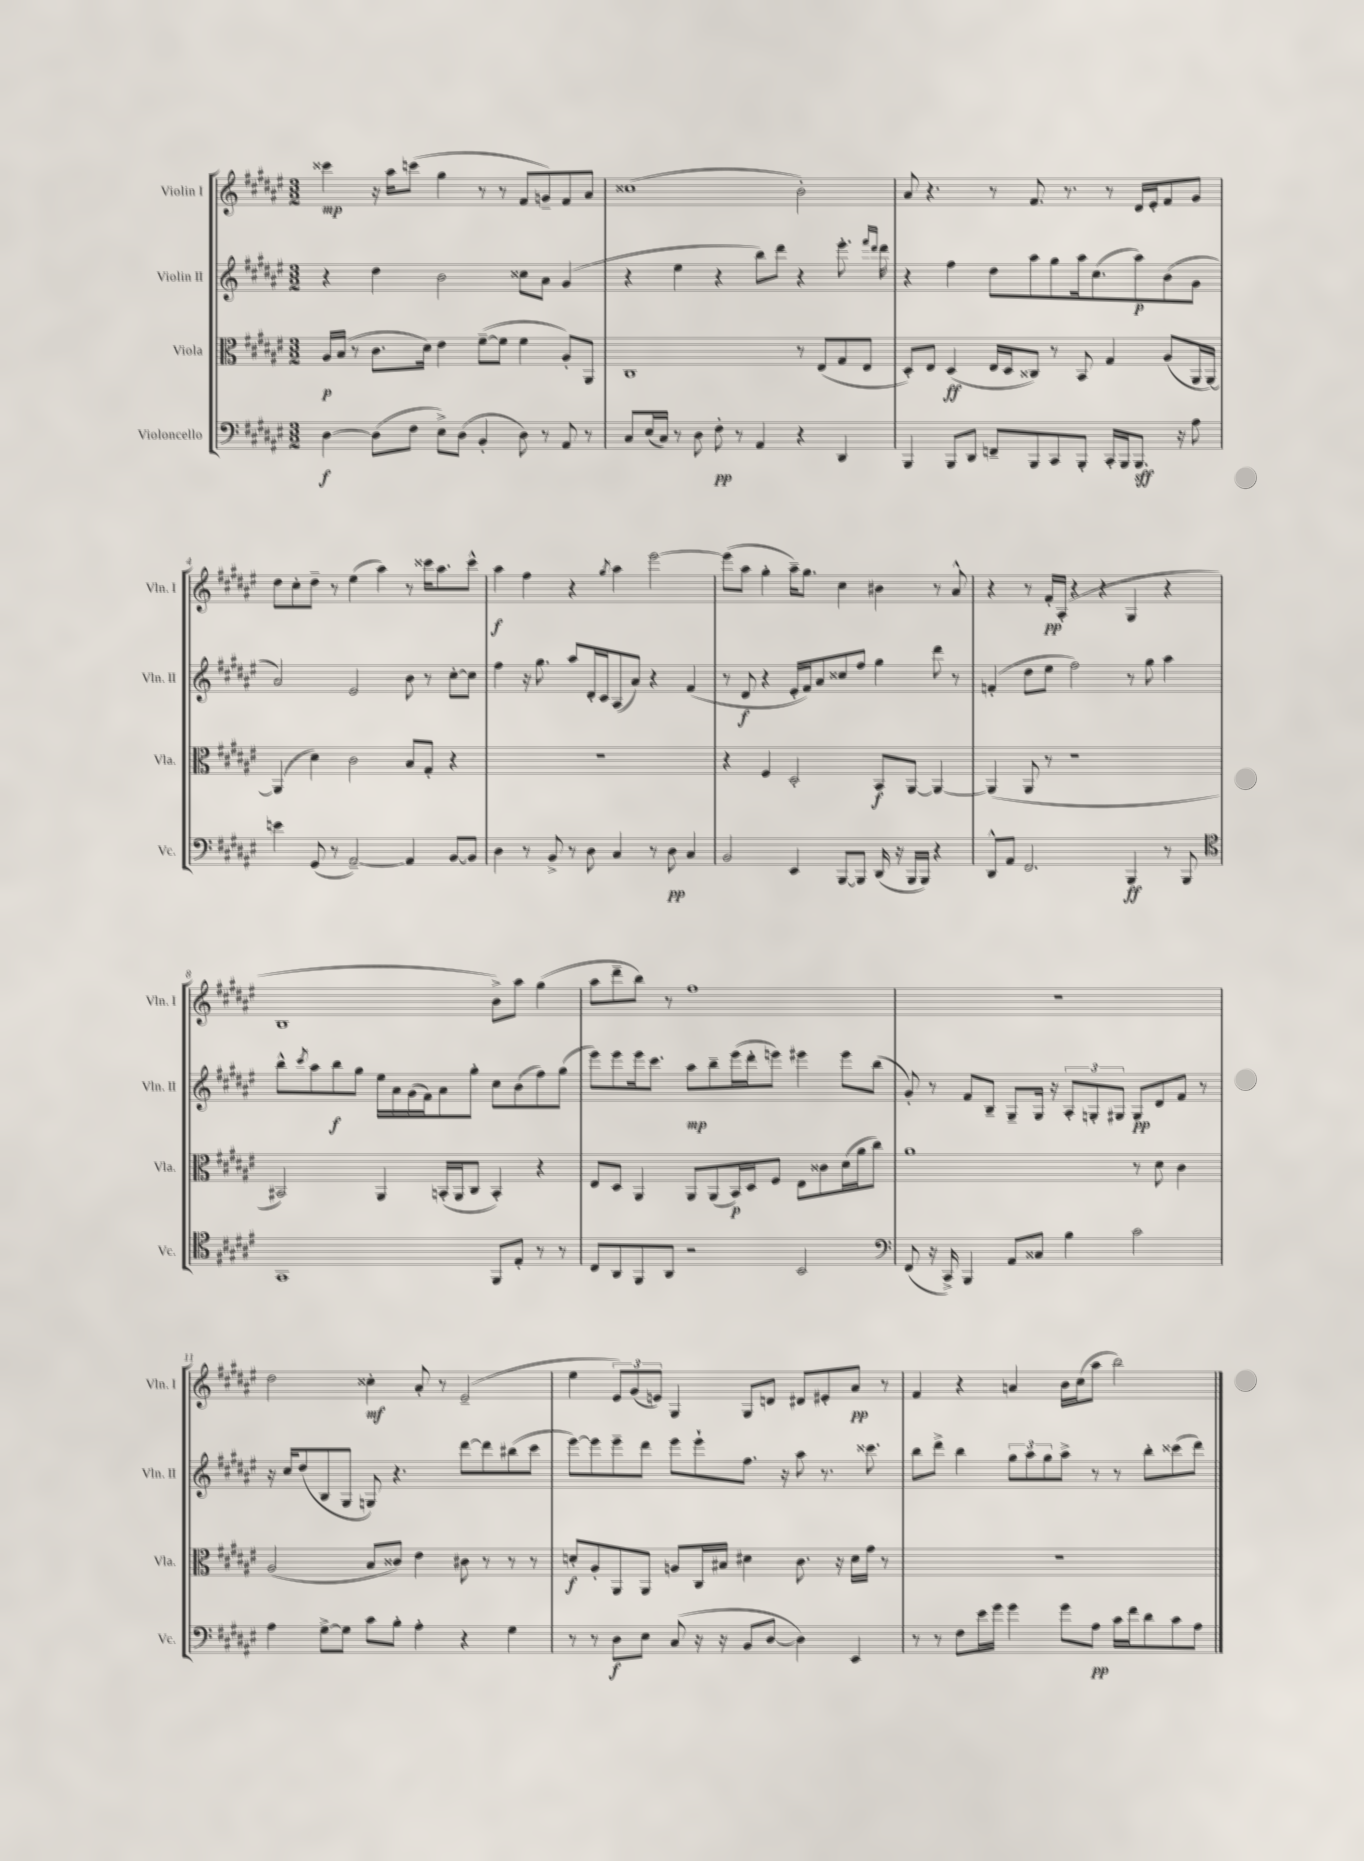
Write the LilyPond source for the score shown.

<<
\new StaffGroup <<
\new Staff = "s0" \with { instrumentName = "Violin I" shortInstrumentName = "Vln. I" } {
    \clef treble \key fis \major \numericTimeSignature \time 3/2
    cisis'''4\mp r16 ais''16 c'''8( gis''4 r8 r8 fis'8 g'8--) fis'8 ais'8 |
    cisis''1( b'2-.) |
    ais'8 r4. r8 fis'8. r8. r8 dis'16 eis'16-. fis'8 gis'8 |
    dis''8 cis''8-. dis''8-- r8 eis''4( ais''4) r8 cisis'''16 ais''8. cisis'''8-^ |
    ais''4\f fis''4 r4 \acciaccatura { gis''8 } ais''4 eis'''2~ |
    eis'''8( ais''8 gis''4-. ais''16--) gis''8. cis''4 bis'4 r8 ais'8-^ |
    r4 r8 fis'16-.\pp ais16-.( r4 r4 gis4 r4 |
    b1 b'8->) ais''8 gis''4( |
    ais''8 dis'''8-- b''8) r8 fis''1 |
    R1. |
    dis''2 cisis''4-.\mf ais'8-. r8 eis'2--( |
    eis''4 \tuplet 3/2 { eis'8) gis'8( e'8) } gis4 gis8 d'8 dis'8 eis'8-. ais'8\pp r8 |
    fis'4 r4 a'4 b'16 cis''16( ais''8 b''2) \bar "|." |
}
\new Staff = "s1" \with { instrumentName = "Violin II" shortInstrumentName = "Vln. II" } {
    \clef treble \key fis \major \numericTimeSignature \time 3/2
    r4 dis''4 b'2 cisis''8 ais'8 gis'4( |
    r4 eis''4 r4 b''8) dis'''8 r4 eis'''8.-. \grace { fis'''16 dis'''16 } dis'''16 |
    r4 fis''4 dis''8 ais''8 gis''8 ais''16 cis''8.( ais''8\p) b'8( gis'8 |
    ais'2) eis'2 b'8 r8 cis''8~-. cis''8 |
    fis''4 r16 gis''8. ais''8 dis'16-. cis'16 ais8( ais'8) r4 fis'4( |
    r8 dis'8\f r4 eis'16-. fis'16) ais'8 cisis''8 fis''8 gis''4 dis'''8 r8 |
    f'4-.( dis''8 eis''8 fis''2) r8 gis''8 ais''4 |
    b''8-^ \acciaccatura { cis'''8 } ais''8 b''8\f gis''8 eis''16 ais'16 gis'16( fis'16) ais'8 gis''8-. cis''8 b'8( fis''8) gis''8( |
    eis'''8) eis'''8 eis'''16 cis'''8. ais''8\mp b''8-- eis'''16( dis'''16-. e'''8) eis'''4 eis'''8 b''8( |
    gis'8-.) r8 fis'8 b8-- gis8-- gis16 r16 \tuplet 3/2 { ais8-. g8-. gis8 } gis8\pp dis'8 fis'8 r8 |
    r16 cis''16 dis''8( b8 gis8 g8) r4. dis'''8~ dis'''8 bis''8( cis'''8 |
    eis'''8~) eis'''8 eis'''8-- dis'''8 eis'''8 eis'''8-! fis''8. r16 ais''8 r8. cisis'''8. |
    b''8 dis'''8-> b''4 \tuplet 3/2 { gis''8 ais''8 gis''8 } ais''8-> r8 r8 b''8-. cisis'''8( dis'''8) \bar "|." |
}
\new Staff = "s2" \with { instrumentName = "Viola" shortInstrumentName = "Vla." } {
    \clef alto \key fis \major \numericTimeSignature \time 3/2
    ais16\p b16( r8 cis'8. dis'16) eis'4 fis'8~--( fis'8 fis'4 ais8-.) ais,8 |
    cis1 r8 eis8( gis8 eis8 |
    dis8-.) eis8 dis4\ff( eis16 dis16 cisis8) r8 b,8 gis4 ais8( ais,16 ais,16~) |
    ais,4( dis'4) cis'2 b8 gis8-. r4 |
    R1. |
    r4 fis4 dis2-. b,8\f ais,8~ ais,4~ |
    ais,4( ais,8 r8 r1 |
    bis,2) ais,4 b,16-.( ais,16 cis8 b,4-.) r4 |
    eis8 dis8 ais,4 ais,8 ais,8( b,16\p) dis16 fis8 eis8 cisis'8 dis'16( ais'16 cis''8) |
    ais'1 r8 dis'8 cis'4 |
    ais2( b8 cisis'8) eis'4 cis'8 r8 r8 r8 |
    d'8-.\f ais8-. ais,8 ais,8 a8 cis16 bis16 dis'4 cis'8. r16 dis'16 gis'16 r8 |
    R1. \bar "|." |
}
\new Staff = "s3" \with { instrumentName = "Violoncello" shortInstrumentName = "Vc." } {
    \clef bass \key fis \major \numericTimeSignature \time 3/2
    dis4~\f dis8( fis8 eis8->) dis8( b,4-. dis8) r8 ais,8 r8 |
    cis8 eis16( cis16) r8 dis8 fis8-.\pp r8 ais,4 r4 dis,4 |
    b,,4 b,,8 dis,8 f,8-- b,,8 cis,8 b,,8-. cis,16-. b,,16 b,,8.\sff r16 ais8 |
    e'4 gis,8( r8 ais,2~--) ais,4 b,8~ b,8 |
    dis4 r8 b,8-> r8 dis8 cis4 r8 dis8\pp cis4 |
    b,2 eis,4 b,,8~ b,,8 dis,16( r16 b,,16 b,,16) r4 |
    dis,8-^ ais,8 fis,2. b,,4\ff r8 b,,8 |
    \clef tenor gis,1 fis,8 eis8-. r8 r8 |
    cis8 ais,8 fis,8 ais,8 r2 b,2 |
    \clef bass fis,8( r16 cis,16->) b,,4 ais,8 cisis8 b4 cis'2 |
    ais4 gis8~-> gis8 cis'8 b8-. ais4-. r4 gis4 |
    r8 r8 dis8\f eis8 cis8( r16 r16 b,8 dis8~ dis4) eis,4 |
    r8 r8 fis8 eis'16 gis'16 gis'4 gis'8 ais8\pp cis'16 fis'16 dis'8 cis'8 ais8 \bar "|." |
}
>>
>>
